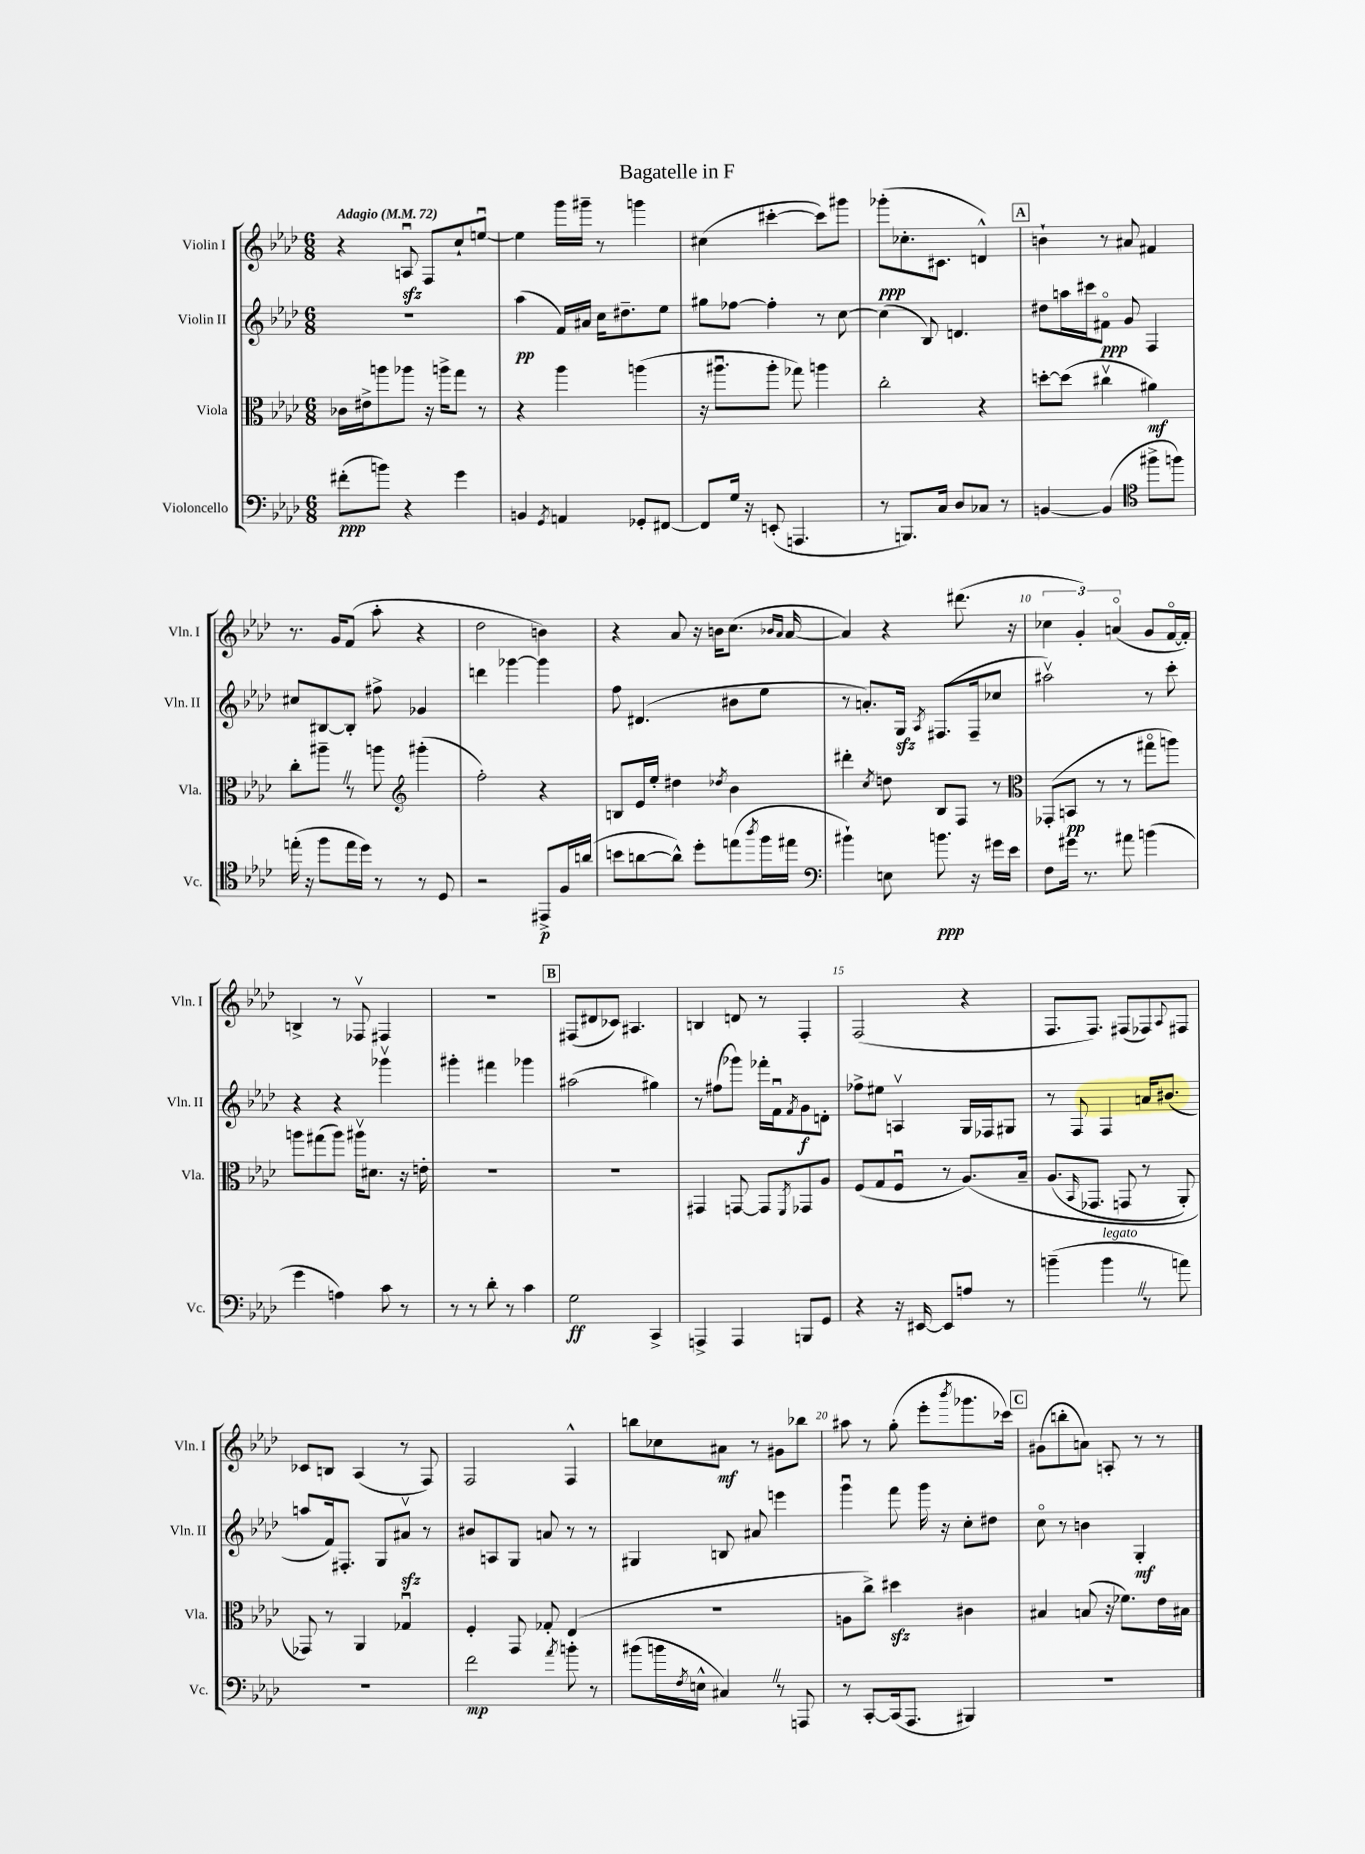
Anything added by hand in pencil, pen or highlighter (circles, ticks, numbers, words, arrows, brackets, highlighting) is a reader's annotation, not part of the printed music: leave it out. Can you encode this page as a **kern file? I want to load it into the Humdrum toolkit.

**kern	**kern	**kern	**kern
*staff4	*staff3	*staff2	*staff1
*clefF4	*clefC3	*clefG2	*clefG2
*k[b-e-a-d-]	*k[b-e-a-d-]	*k[b-e-a-d-]	*k[b-e-a-d-]
*M6/8	*M6/8	*M6/8	*M6/8
*MM72	*MM72	*MM72	*MM72
(8f#'	16c-	2.r	4r
.	16e#^	.	.
8b)	8aa	.	.
4r	8aa-	.	8Au
.	16r	.	8F
.	16aa^	.	.
4g	8gg	.	8cc`
.	8r	.	[8eeu
=	=	=	=
4BB	4r	(4aa-	4ee]
8qGG	.	.	.
4AA	4aa-	16f)	16ggg
.	.	16a#	16ggg#~
.	.	16cc	8r
.	.	8.dd#~	.
8GG-'	(4aa	.	4ggg
[8FF#	.	8ee-	.
=	=	=	=
8FF#]	16r	8gg#	(4cc#
.	8.aa#u	.	.
16G	.	[8ff-	.
16r	.	.	.
(8EE'	8aa#'	4ff-']	[4ccc#'
4.AAA	8gg-)	.	.
.	4aa	8r	8ccc#])
.	.	[8cc	8ggg#
=	=	=	=
8r	2cc'	(4cc]	(8ggg-'
8.BBB)	.	.	8.cc-'
.	.	8B-)	.
16C	.	.	8.c#
8D-	.	4.d	.
8C-	4r	.	4d^^)
8r	.	.	.
=	=	=	=
[4BB	[8dd'	8dd#	4b`
.	(8dd]	16aa	.
.	.	16ccc#	.
(4BB]	4cc#v	8f#o	8r
.	.	8g	8a#
*clefC4	*	*	*
8ff#^	4a#)	4F	4f#
8ff)	.	.	.
=	=	=	=
(16ee'	8cc'	8cc#	8.r
16r	.	.	.
8ff	8aa#~	[8B#	.
.	.	.	16g
16ee	8r	8B#']	(8f
16dd-)	.	.	.
8r	8aa	8ff#^	8aa-'
*	*clefG2	*	*
8r	(4ggg#'	4g-	4r
8D-	.	.	.
=	=	=	=
2r	2ff')	4ddd	2dd-
.	.	[4ggg-	.
8EE#^	4r	4ggg-]	4b)
16F	.	.	.
(16a	.	.	.
=	=	=	=
8b	8B	8ff	4r
[8a	16e-	(4.d#	.
.	16ee-'	.	.
8a^^])	4dd#	.	8a-
8dd-'	.	.	16r
.	.	.	16b
.	8qdd-	.	.
(8ee	4b-	8b#	(8.cc
8qaa-	.	.	.
16ff	.	8ee-	.
.	.	.	16qqb-
.	.	.	16qqa-
16ee#	.	.	[16a-
=	=	=	=
*clefF4	*	*	*
4b#`)	4ddd#'	8r	4a-])
.	.	8.a')	.
.	8qcc	.	.
8E	8dd	.	4r
.	.	16G	.
.	.	8qA-	.
8.b	8B-	(8.F#	.
.	8F	.	(8.ddd#
16r	.	16F#~	.
16g#	8r	8cc-	.
16e-	.	.	16r
=	=	=	=
*	*clefC3	*	*
8F	(8GG-'	2aa#v)	6cc-
16g#	8BB	.	.
.	.	.	6g')
8.r	.	.	.
.	8r	.	.
.	.	.	(6ao
8a#	8r	.	.
(4b	8gg#o	8r	8g
.	8aa)	8ccc'	[16fo
.	.	.	16f'])
=	=	=	=
4g	8aa	4r	4B^
.	(8gg#	.	.
4A)	8aa)	4r	8r
.	16aa#v	.	8F-v
.	8.d#	.	.
8c	.	4ggg-v	4F#
8r	16r	.	.
.	16e'	.	.
=	=	=	=
8r	2.r	4ggg#'	2.r
8r	.	.	.
8d-'	.	4fff#	.
8r	.	.	.
4c	.	4ggg-	.
=	=	=	=
2G	2.r	(2aa#	(8F#
.	.	.	8d#
.	.	.	8c-)
.	.	.	4.A#
4CC^	.	4gg#)	.
=	=	=	=
4AAA^	4GG#	8r	4B
.	.	(8ff#	.
4AAA	[8GG	8ggg-)	8d
.	8GG]	16fff-'	8r
.	.	16fu	.
.	8qFF	8qf	.
8BBB	8GG-	8g	4F'
8GG	8A-	8d'	.
=	=	=	=
4r	(8F	8ff-^	(2F
.	8G	8ee#	.
16r	8Fu	4Av	.
[16EE#	.	.	.
8EE#]	8r	.	.
8A	&(8.A-)	16G	4r
.	.	16F-	.
8r	.	8G#	.
.	16B-~	.	.
=	=	=	=
(4b~	(8.A-	8r	8.F
.	.	8F	.
.	16qqBB-	.	.
.	8.GG-	.	8.F)
4b	.	4F	.
.	8GG	.	(8F#
8r	8r	16a	8F-)
.	.	(8.b#	.
.	.	.	8qqA-
8a)	8AA-')	.	8F#
=	=	=	=
2.r	8GG-&)	8aa	8c-
.	8r	16f)	8B
.	.	8.F#'	.
.	4AA-	.	(4A-
.	.	8G	.
.	4G-u	8a#v	8r
.	.	8r	8F)
=	=	=	=
2f	4F'	8b#	2F
.	.	8A	.
.	8GG	8G	.
.	8G-'	8a	.
8qa-	.	.	.
8b'	(4E-	8r	4F^^
8r	.	8r	.
=	=	=	=
(8b#	2.r	4G#	8bb
16b	.	.	8cc-
8qF	.	.	.
16E^^	.	.	.
4C#)	.	8B	8a#
.	.	8a#	8r
8r	.	4eee	8g#
8AAA	.	.	8bb-
=	=	=	=
8r	8A	4gggu	8aa#
[8CC'	8cc^)	.	8r
(16CC]	4dd#	8fff	(8gg'
8.AAA-	.	.	.
.	.	16ggg	8eee-'
.	.	16r	.
.	.	.	8qbbb-
4BBB#)	4c#	8cc'	8.ggg-
.	.	8dd#	.
.	.	.	16ccc-)
=	=	=	=
2.r	4B#	8cco	(8g#
.	.	8r	8bb'
.	(8B	4b	8a)
.	16r	.	8A'
.	8.f-)	.	.
.	.	4G'	8r
.	16e-	.	8r
.	16B#	.	.
==	==	==	==
*-	*-	*-	*-
